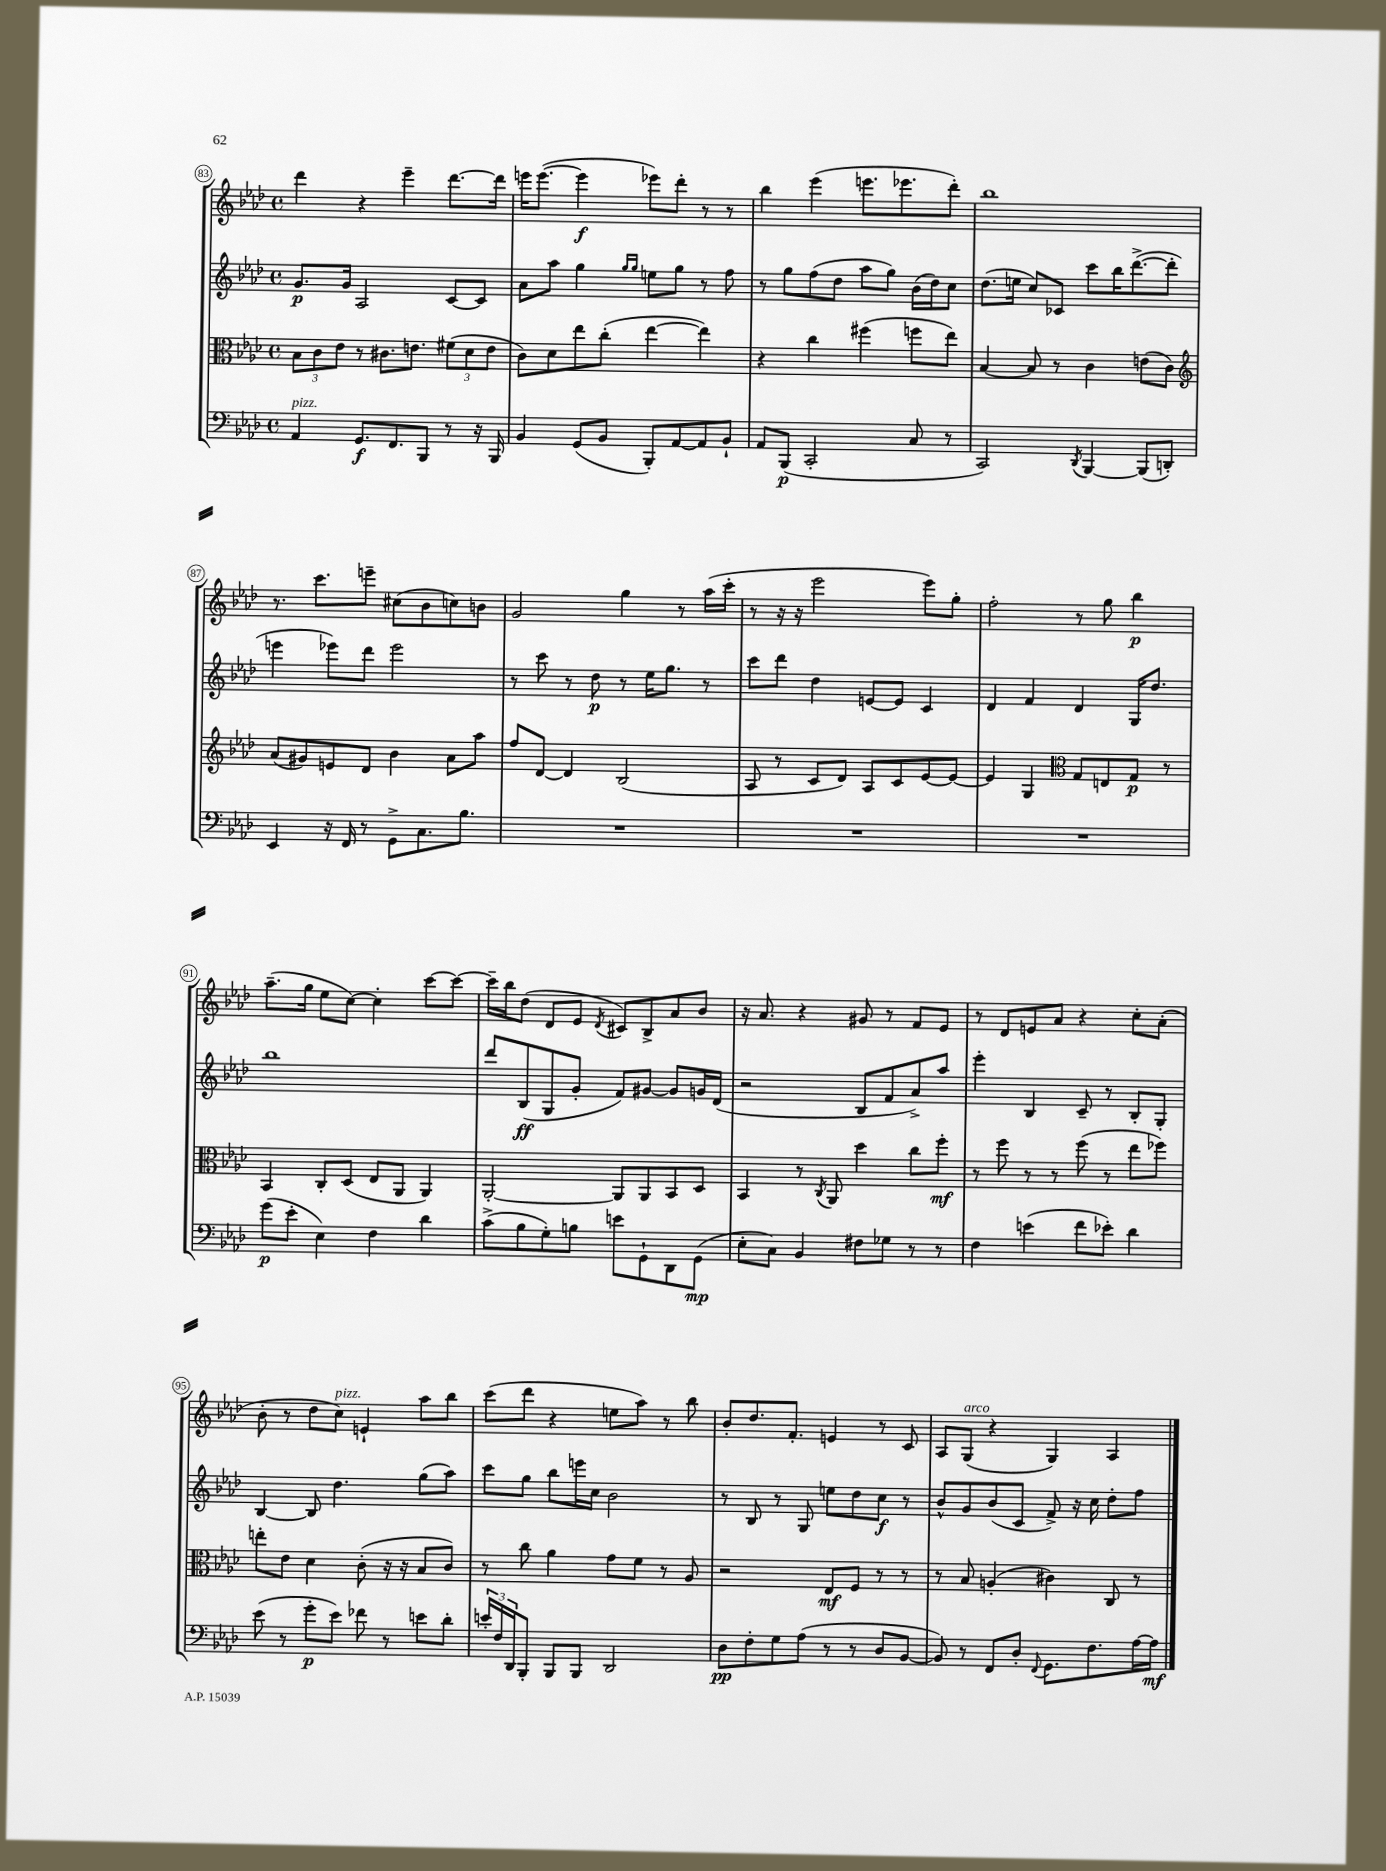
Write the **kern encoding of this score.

**kern	**dynam	**kern	**dynam	**kern	**dynam	**kern	**dynam
*part4	*part4	*part3	*part3	*part2	*part2	*part1	*part1
*staff4	*staff4	*staff3	*staff3	*staff2	*staff2	*staff1	*staff1
*clefF4	*	*clefC3	*	*clefG2	*	*clefG2	*
*k[b-e-a-d-]	*	*k[b-e-a-d-]	*	*k[b-e-a-d-]	*	*k[b-e-a-d-]	*
*M4/4	*	*M4/4	*	*M4/4	*	*M4/4	*
*met(c)	*	*met(c)	*	*met(c)	*	*met(c)	*
=83	=83	=83	=83	=83	=83	=83	=83
!LO:TX:a:i:t=pizz.	!	!	!	!	!	!	!
4AA-/	.	12B-\L	.	8.g/L	p	4ddd-\	.
.	.	12c\	.	.	.	.	.
.	.	12e-\J	.	.	.	.	.
.	.	.	.	16g/Jk	.	.	.
8.GG/L	f	8r	.	2A-/	.	4r	.
.	.	8.c#X\L	.	.	.	.	.
8.FF/	.	.	.	.	.	.	.
.	.	.	.	.	.	4eee-~\	.
.	.	8.en\J	.	.	.	.	.
8BBB-/J	.	.	.	.	.	.	.
8r	.	(12f#X\L	.	[8c/L	.	[8.ddd-\L	.
.	.	12d-\	.	.	.	.	.
16r	.	.	.	8c/J]	.	.	.
.	.	12e\J	.	.	.	.	.
16BBB-/	.	.	.	.	.	16ddd-\Jk]	.
=84	=84	=84	=84	=84	=84	=84	=84
4BB-/	.	8c\L)	.	8a-\L	.	16eeen\KL	.
.	.	.	.	.	.	([8.eee\J	.
.	.	8d-\	.	8aa-\J	.	.	.
(8GG/L	.	8ee-\	.	4gg\	.	4eee\]	f
8BB-/J	.	(8cc'\J	.	.	.	.	.
.	.	.	.	16qqgg/LL	.	.	.
.	.	.	.	16qqgg/JJ	.	.	.
8BBB-'/L)	.	[4ee-\	.	8een\L	.	8eee-X\L)	.
[8AA-/	.	.	.	8gg\J	.	8ddd-'\J	.
8AA-/]	.	4ee-\])	.	8r	.	8r	.
8BB-`/J	.	.	.	8ff\	.	8r	.
=85	=85	=85	=85	=85	=85	=85	=85
8AA-/L	.	4r	.	8r	.	4bb-\	.
(8BBB-/J	p	.	.	8gg\L	.	.	.
2CC'/	.	4cc\	.	(8ff\	.	(4eee-\	.
.	.	.	.	8dd-\J	.	.	.
.	.	(4ff#X\	.	8aa-\L	.	8.eeen\L	.
.	.	.	.	8gg\J)	.	.	.
.	.	.	.	.	.	8.eee-X\	.
8C/	.	8ffn\L	.	(16b-\LL	.	.	.
.	.	.	.	16dd-\J)	.	.	.
8r	.	8ee-\J)	.	8cc\J	.	8ddd-'\J)	.
=86	=86	=86	=86	=86	=86	=86	=86
2CC/)	.	[4B-/	.	(8.dd-\L	.	1bb-	.
.	.	.	.	16een\Jk	.	.	.
.	.	8B-/]	.	8cc/L)	.	.	.
.	.	8r	.	8c-X/J	.	.	.
8qDD-/	.	.	.	.	.	.	.
[4BBB-/	.	4c\	.	8ccc\L	.	.	.
.	.	.	.	16bb-\K	.	.	.
.	.	.	.	([8.ddd-^\	.	.	.
(8BBB-/L]	.	(8en\L	.	.	.	.	.
8DDn'/J)	.	8c\J)	.	8ddd-'\J]	.	.	.
!!LO:LB:g=z
=87	=87	=87	=87	=87	=87	=87	=87
*	*	*clefG2	*	*	*	*	*
4EE-/	.	(8a-/L	.	4eeen\	.	8.r	.
.	.	8g#X/)	.	.	.	.	.
.	.	.	.	.	.	8.ccc\L	.
16r	.	8en/	.	8eee-X\L)	.	.	.
16FF/	.	.	.	.	.	.	.
8r	.	8d-/J	.	8ddd-\J	.	8eeen~\J	.
8GG^\L	.	4b-\	.	2eee-\	.	(8cc#X\L	.
8.C\	.	.	.	.	.	8b-\	.
.	.	8a-\L	.	.	.	8ccn\)	.
8.B-\J	.	.	.	.	.	.	.
.	.	8aa-\J	.	.	.	8bn\J	.
=88	=88	=88	=88	=88	=88	=88	=88
1r	.	8ff/L	.	8r	.	2g/	.
.	.	[8d-/J	.	8ccc\	.	.	.
.	.	4d-/]	.	8r	.	.	.
.	.	.	.	8dd-\	p	.	.
.	.	(2B-/	.	8r	.	4gg\	.
.	.	.	.	16ee-\KL	.	.	.
.	.	.	.	8.gg\J	.	.	.
.	.	.	.	.	.	8r	.
.	.	.	.	8r	.	(16aa-\LL	.
.	.	.	.	.	.	16ccc'\JJ	.
=89	=89	=89	=89	=89	=89	=89	=89
1r	.	8A-/	.	8ccc\L	.	8r	.
.	.	8r	.	8ddd-\J	.	16r	.
.	.	.	.	.	.	16r	.
.	.	8c/L	.	4dd-\	.	2eee-\	.
.	.	8d-/J)	.	.	.	.	.
.	.	8A-/L	.	[8en/L	.	.	.
.	.	8c/	.	8e/J]	.	.	.
.	.	[8e-/	.	4c/	.	8eee-\L)	.
.	.	8e-/J_	.	.	.	8gg'\J	.
=90	=90	=90	=90	=90	=90	=90	=90
1r	.	4e-/]	.	4d-/	.	2ff'\	.
.	.	4G/	.	4f/	.	.	.
*	*	*clefC3	*	*	*	*	*
.	.	8G/L	.	4d-/	.	8r	.
.	.	8En/	.	.	.	8gg\	.
.	.	8G/J	p	16G/KL	.	4bb-\	p
.	.	.	.	8.dd-/J	.	.	.
.	.	8r	.	.	.	.	.
!!LO:LB:g=z
=91	=91	=91	=91	=91	=91	=91	=91
(8g\L	p	4BB-/	.	1bb-	.	(8.aa-~\L	.
8e-'\J	.	.	.	.	.	.	.
.	.	.	.	.	.	16gg\Jk	.
4E-\)	.	8C'/L	.	.	.	8ee-\L	.
.	.	(8D-/J	.	.	.	[8cc\J)	.
4F\	.	8E-/L	.	.	.	4cc'\]	.
.	.	8AA-/J	.	.	.	.	.
4d-\	.	4AA-/)	.	.	.	[8ccc\L	.
.	.	.	.	.	.	8ccc\J_	.
=92	=92	=92	=92	=92	=92	=92	=92
(8c^\L	.	[2AA-'/	.	8ddd-/L	.	16ccc~\LL]	.
.	.	.	.	.	.	16bb-\J	.
8B-\	.	.	.	(8B-/	ff	(8dd-\J	.
8G'\)	.	.	.	8G/	.	8d-/L	.
8Bn\J	.	.	.	8g'/J	.	8e-/J	.
.	.	.	.	.	.	8qd-/	.
8en\L	.	8AA-/L]	.	8f/L)	.	8c#X/L)	.
8GG`\	.	8AA-/	.	[8g#X/J	.	8B-^/	.
8DD-\	.	8BB-/	.	8g#/L]	.	8a-/	.
(8GG\J	mp	8D-/J	.	16gn/L	.	8b-/J	.
.	.	.	.	(16d-/JJ	.	.	.
=93	=93	=93	=93	=93	=93	=93	=93
8E-'\L	.	4BB-/	.	2r	.	16r	.
.	.	.	.	.	.	8.a-/	.
8C\J)	.	.	.	.	.	.	.
4BB-/	.	8r	.	.	.	4r	.
.	.	8qC/	.	.	.	.	.
.	.	8AA-/	.	.	.	.	.
8F#X\L	.	4dd-\	.	8B-/L	.	8g#X/	.
8G-X\J	.	.	.	8f/	.	8r	.
8r	.	8cc\L	.	8a-^/)	.	8f/L	.
8r	.	8ff'\J	mf	8aa-/J	.	8e-/J	.
=94	=94	=94	=94	=94	=94	=94	=94
4F\	.	8r	.	4eee-'\	.	8r	.
.	.	8ff\	.	.	.	8d-/L	.
(4en\	.	8r	.	4B-/	.	8en/	.
.	.	8r	.	.	.	8a-/J	.
8f\L	.	(8ff\	.	8c~/	.	4r	.
8e-X'\J)	.	8r	.	8r	.	.	.
4d-\	.	8ee-\L	.	8B-'/L	.	8cc'\L	.
.	.	8ff-X\J)	.	8G'/J	.	(8a-'\J	.
!!LO:LB:g=z
=95	=95	=95	=95	=95	=95	=95	=95
(8e-\	.	8een'\L	.	[4B-/	.	8b-'\	.
8r	.	8e-\J	.	.	.	8r	.
8g'\L	p	4d-\	.	8B-/]	.	8dd-\L	.
!	!	!	!	!	!	!LO:TX:a:i:t=pizz.	!
8e-\J)	.	.	.	4.dd-\	.	8cc\J)	.
8f-X\	.	(8c'\	.	.	.	4en`/	.
8r	.	16r	.	.	.	.	.
.	.	16r	.	.	.	.	.
8en\L	.	8B-/L	.	(8gg\L	.	8aa-\L	.
8d-'\J	.	8c/J)	.	8aa-\J)	.	8bb-\J	.
=96	=96	=96	=96	=96	=96	=96	=96
24en'/LL	.	8r	.	8ccc\L	.	(8ccc\L	.
24F/	.	.	.	.	.	.	.
24DD-/J	.	.	.	.	.	.	.
8BBB-'/J	.	8cc\	.	8gg\J	.	8ddd-\J	.
8BBB-/L	.	4a-\	.	8bb-\L	.	4r	.
8BBB-/J	.	.	.	16eeen\L	.	.	.
.	.	.	.	16cc\JJ	.	.	.
2DD-/	.	8g\L	.	2b-\	.	8een\L	.
.	.	8f\J	.	.	.	8aa-\J)	.
.	.	8r	.	.	.	8r	.
.	.	8A-/	.	.	.	8bb-\	.
=97	=97	=97	=97	=97	=97	=97	=97
8D-\L	pp	2r	.	8r	.	8b-'/L	.
8F'\	.	.	.	8B-/	.	8.dd-/	.
8G\	.	.	.	8r	.	.	.
.	.	.	.	.	.	8.f'/J	.
(8A-\J	.	.	.	8G/	.	.	.
8r	.	8E-/L	mf	8een\L	.	4en/	.
8r	.	8F/J	.	8dd-\	.	.	.
8D-/L	.	8r	.	8cc\J	f	8r	.
[8BB-/J	.	8r	.	8r	.	8c/	.
=98	=98	=98	=98	=98	=98	=98	=98
8BB-/])	.	8r	.	8b-^^/L	.	8A-/L	.
!	!	!	!	!	!	!LO:TX:a:i:t=arco	!
8r	.	8B-/	.	8g/	.	(8G/J	.
8FF/L	.	(4An'/	.	(8b-/	.	4r	.
8D-'/J	.	.	.	8c/J	.	.	.
8qqFF/	.	.	.	.	.	.	.
8.GG\L	.	4c#X\)	.	8f^/)	.	4G/)	.
.	.	.	.	16r	.	.	.
8.F\	.	.	.	16cc\	.	.	.
.	.	8C/	.	8dd-'\L	.	4A-/	.
[16A-\L	.	8r	.	8ff\J	.	.	.
16A-\JJ]	mf	.	.	.	.	.	.
==	==	==	==	==	==	==	==
*-	*-	*-	*-	*-	*-	*-	*-
